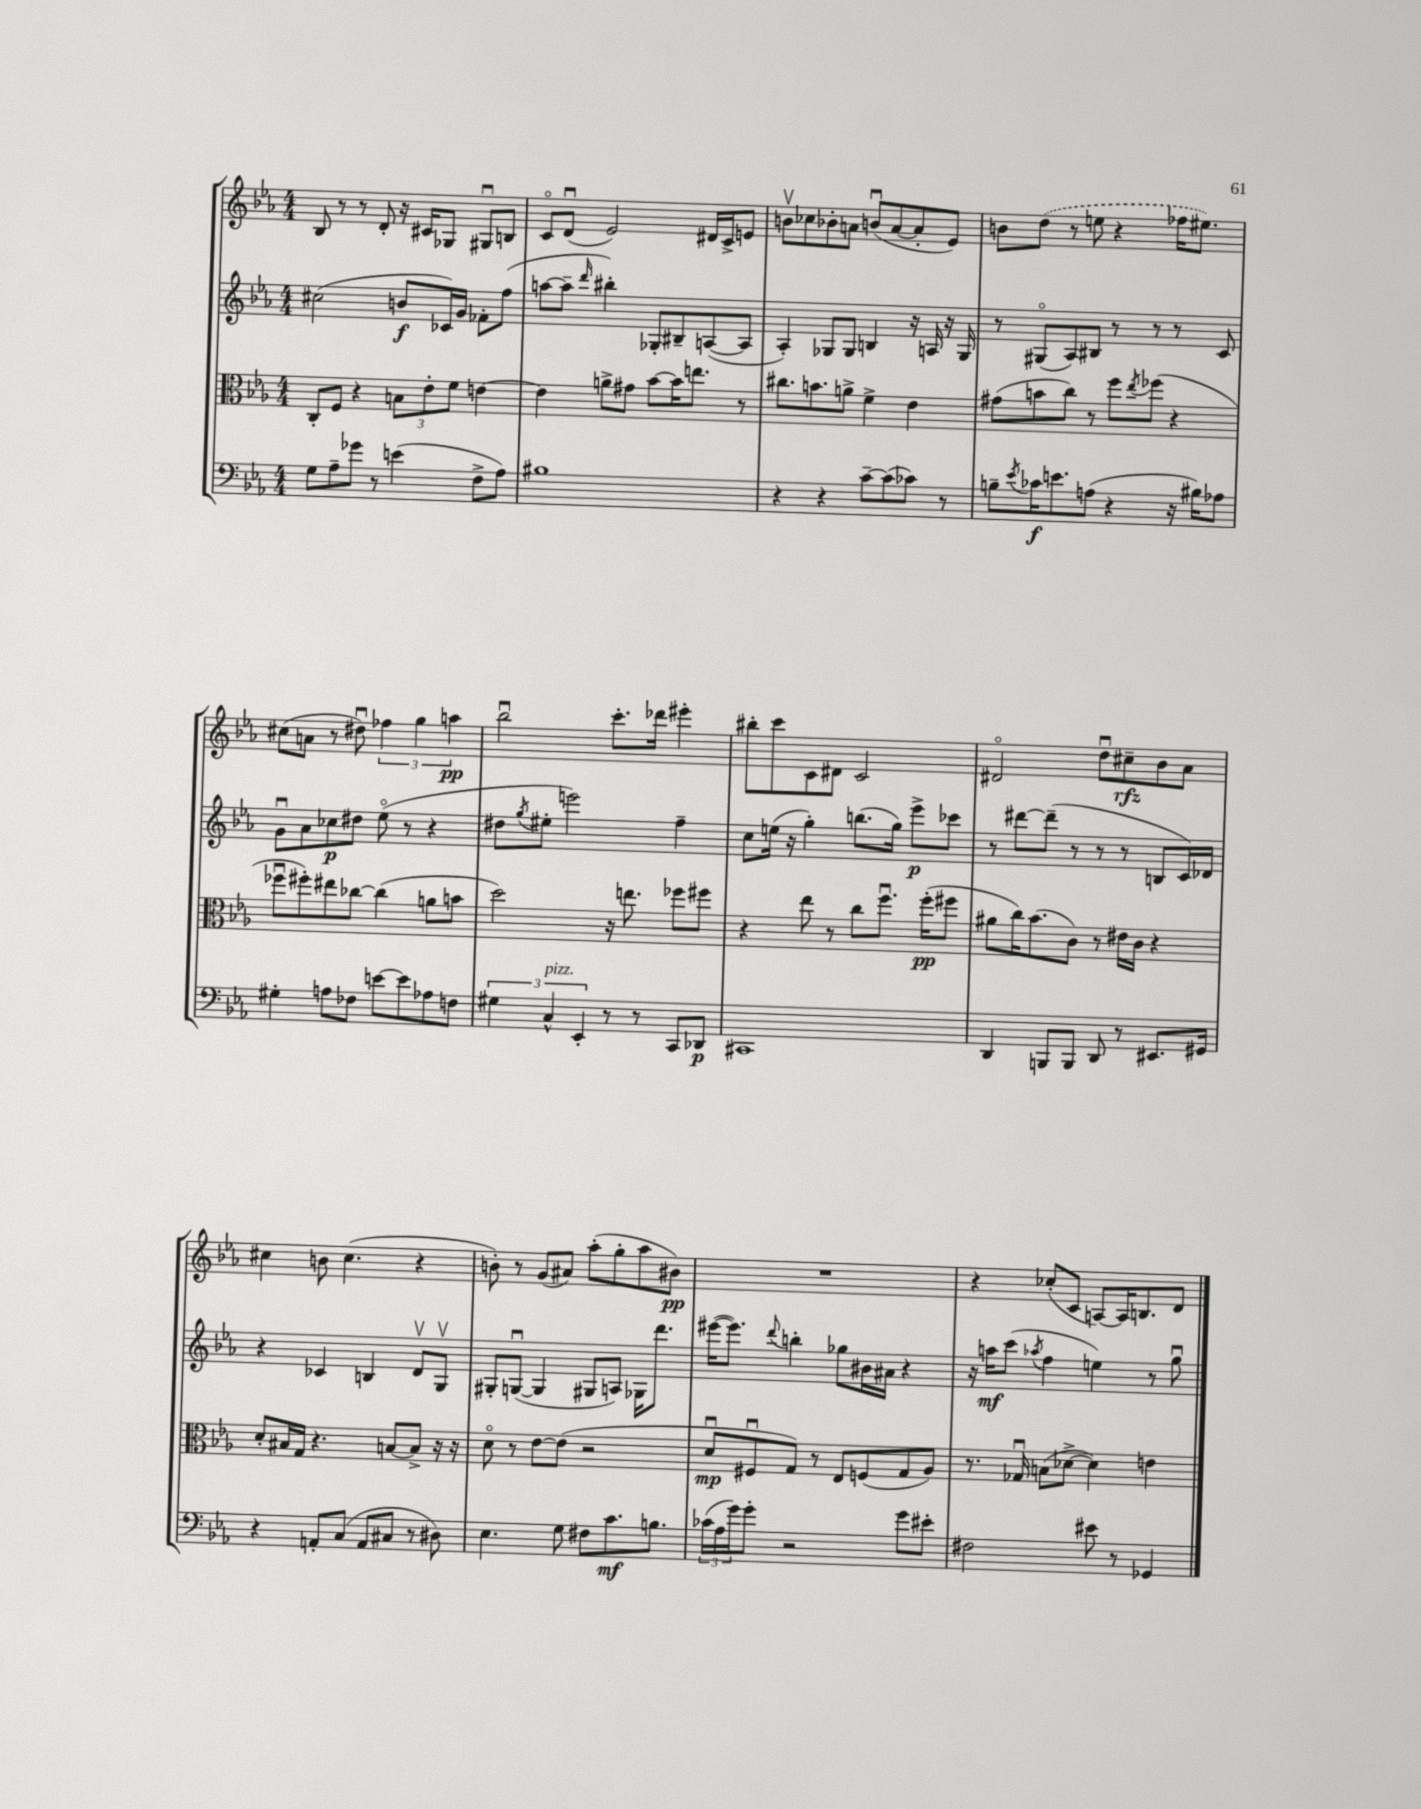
<<
\new StaffGroup <<
\new Staff = "s0" {
    \clef treble \key ees \major \numericTimeSignature \time 4/4
    bes8 r8 r8 d'8-. r16 cis'16 ges8 gis8\downbow b8 |
    c'8\flageolet d'8\downbow( ees'2) dis'16 c'16-> e'8 |
    b'8\upbow ces''8 bes'8-. a'8 b'8\downbow( a'8~ a'8-. ees'8) |
    b'8 \once \slurDashed d''8( r8 e''8 r4 fes''16 eis''8.) |
    cis''8( a'8 r8 dis''8\downbow) \tuplet 3/2 { fes''4 g''4 a''4\pp } |
    bes''2\downbow c'''8.-. des'''16 eis'''4-. |
    bis''8-. c'''8 c'8 dis'8 c'2 |
    dis'2\flageolet d''8\downbow cis''8--\rfz bes'8 aes'8 |
    cis''4 b'8 cis''4.( r4 |
    b'8-.) r8 g'8( ais'8) aes''8-.( g''8-. aes''8 bis'8\pp) |
    R1 |
    r4 ces''8-.( c'8 a8~) a16 b8. d'8 \bar "|." |
}
\new Staff = "s1" {
    \clef treble \key ees \major \numericTimeSignature \time 4/4
    cis''2( b'8\f ces'16) g'16 fes'8-. f''8( |
    a''8~ a''8-- \grace { d'''16 } bis''4-.) ges8-. bis8-- a8~( a8 |
    aes4-.) ges8 ges8 b4 r16 a16 r16 ges16 |
    r8 gis8\flageolet( aes8) bis8 r8 r8 r8 c'8 |
    g'8\downbow aes'8 ces''8\p dis''8 ees''8\flageolet( r8 r4 |
    dis''8 \acciaccatura { g''8 } eis''8-. e'''2) f''4-- |
    c''8 e''16( r16 g''4-.) b''8.( g''16) ees'''8->\p ces'''8 |
    r8 dis'''8~ dis'''8--( r8 r8 r8 b8 c'16) des'16 |
    r4 ces'4 b4 d'8\upbow g8\upbow |
    gis8-. g8~\downbow( g4 gis8 a8) ges16 d'''8. |
    eis'''16~( eis'''8.) \appoggiatura { d'''8 } b''4-. ges''8 bis'16 ais'16 r4 |
    r16 a''16\mf c'''8( \acciaccatura { aes''8 } f''4 e''4) r8 g''8\downbow \bar "|." |
}
\new Staff = "s2" {
    \clef alto \key ees \major \numericTimeSignature \time 4/4
    c8-. f8 r4 \tuplet 3/2 { b8 ees'8-. f'8 } e'4~ |
    e'4 a'8-> gis'8 bes'8~ bes'16 e''8. r8 |
    cis''8. b'8. a'8-> f'4-> ees'4 |
    gis'8( b'8 c''8) r8 f''8 \acciaccatura { ees''8 } fes''8( r4 |
    fes''8\downbow fis''8-.) eis''8 ces''8~ ces''4( a'8 b'8 |
    d''2) r16 e''8. fes''8 fis''8 |
    r4 ees''8 r8 c''8 f''8.\downbow f''16-.\pp( fis''8 |
    ais'8 c''16) bes'8.( c'8) r8 eis'16 c'16 r4 |
    d'8-. bis16 g16 r4. b8~ b8-> r16 r16 |
    d'8\flageolet r8 ees'8~ ees'8( r2 |
    d'8\downbow\mp fis8\downbow g8) r8 ees8 f8( g8 aes8) |
    r8. ges16\downbow b8( des'8~-> des'4) e'4 \bar "|." |
}
\new Staff = "s3" {
    \clef bass \key ees \major \numericTimeSignature \time 4/4
    g8 aes8-- ges'8 r8 e'4( f8-> aes8) |
    bis1 |
    r4 r4 c'8~-- c'8( ces'8) r8 |
    b8-- \acciaccatura { ees'8 } ces'16\f e'8. a8( r4 r16 bis16) aes8 |
    gis4-. a8 fes8 e'8~ e'8 aes8 f8 |
    \tuplet 3/2 { gis4 c4-^^\markup { \italic "pizz." } ees,4-. } r8 r8 c,8 des,8\p |
    cis,1 |
    d,4 b,,8 b,,8 d,8 r8 eis,8. gis,16 |
    r4 a,8-. c8( a,8 cis8 r8 dis8) |
    ees4. g8 fis8 c'8.\mf b8. |
    \tuplet 3/2 { ces'16( aes16 g'16) } g'8-. r2 g'8 eis'8-. |
    fis2 eis'8 r8 ges,4 \bar "|." |
}
>>
>>
\layout { \context { \Score \remove "Bar_number_engraver" } }
